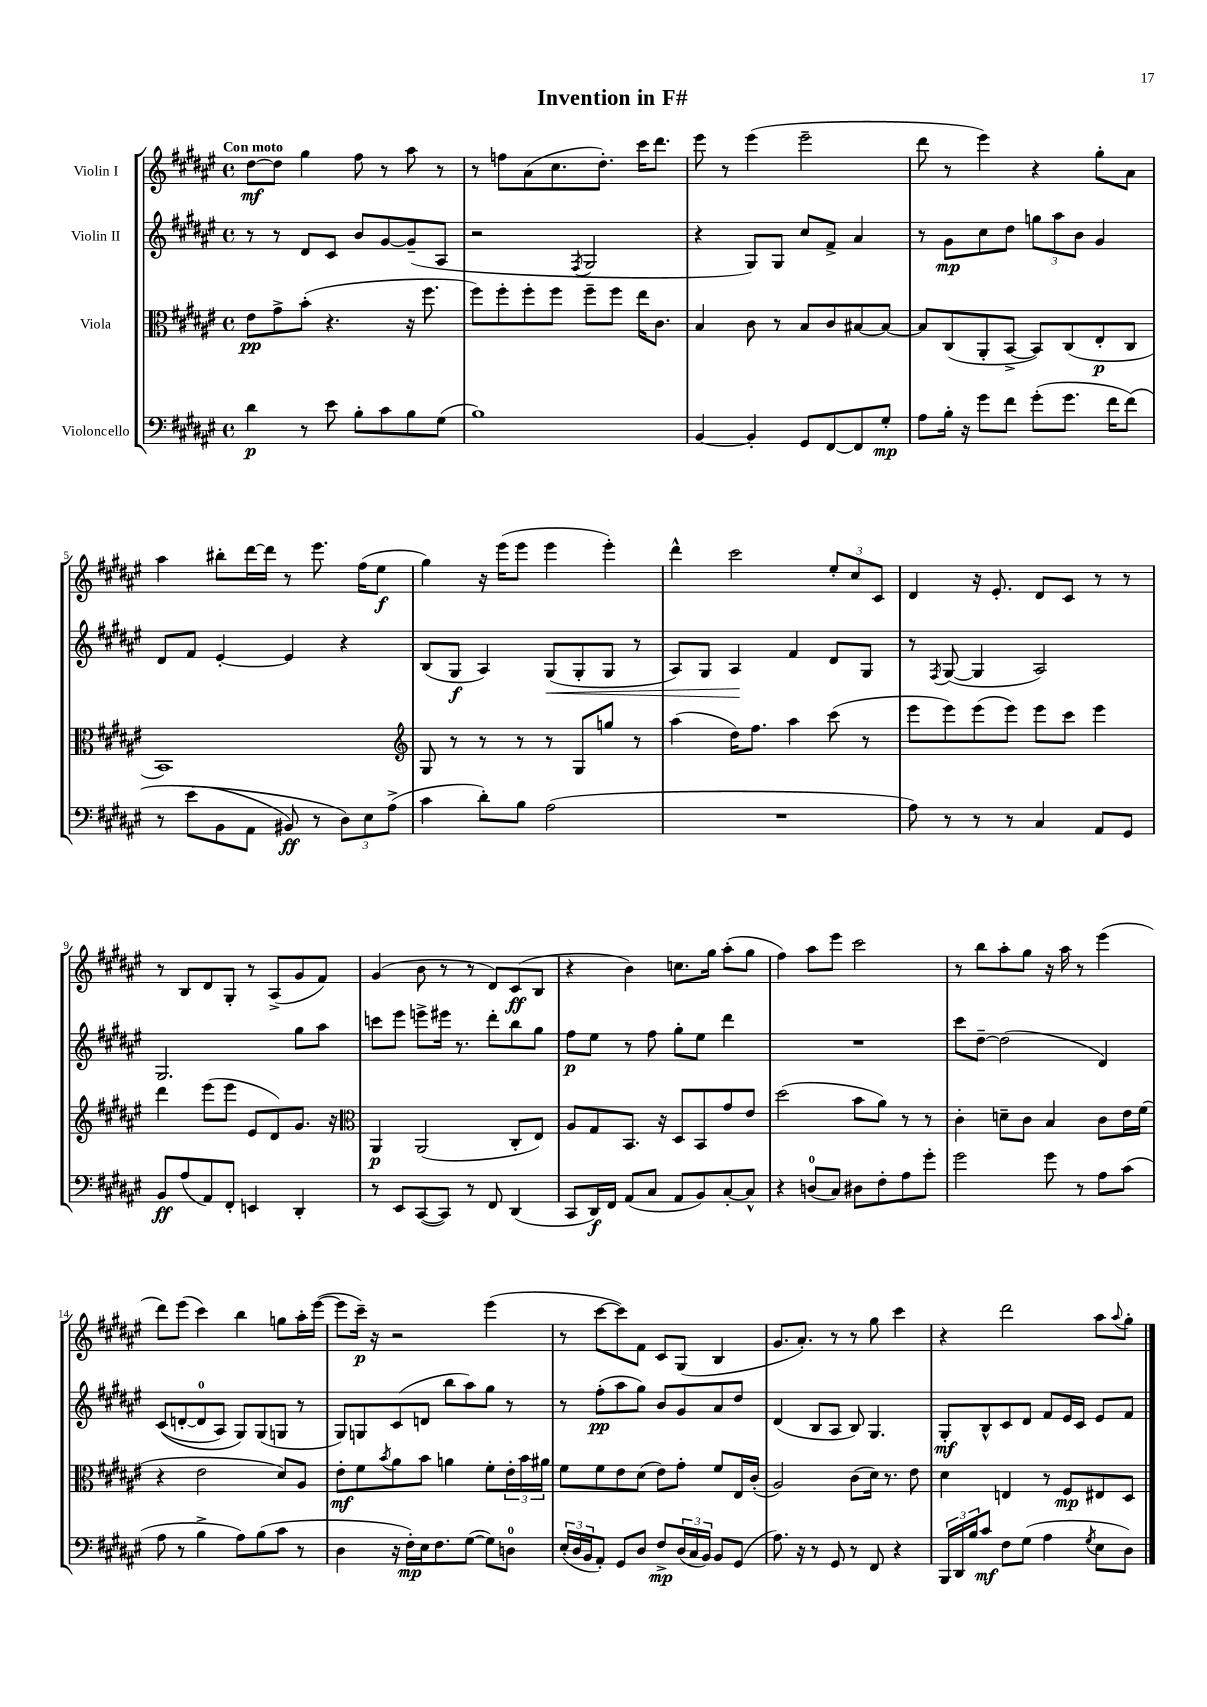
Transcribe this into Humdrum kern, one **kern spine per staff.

**kern	**kern	**kern	**kern
*staff4	*staff3	*staff2	*staff1
*clefF4	*clefC3	*clefG2	*clefG2
*k[f#c#g#d#a#e#]	*k[f#c#g#d#a#e#]	*k[f#c#g#d#a#e#]	*k[f#c#g#d#a#e#]
*M4/4	*M4/4	*M4/4	*M4/4
*met(c)	*met(c)	*met(c)	*met(c)
4d#\	8e#\L	8r	[8dd#\L
.	8g#^\	8r	8dd#\]J
8r	(8b'\J	8d#/L	4gg#\
8e#\	4.r	8c#/J	.
8B'\L	.	8b/L	8ff#\
8c#\	.	[8g#/	8r
8B\	16r	(8g#~/]	8aa#\
.	8.ff#\	.	.
(8G#\J	.	8A#/J	8r
=	=	=	=
1B)	8ff#\L)	2r	8r
.	8ff#'\	.	8ff\L
.	8ff#'\	.	(8a#\
.	8ff#\J	.	8.cc#\
.	.	8qF#/	.
.	8ff#~\L	2G#/	.
.	.	.	8.dd#'\J)
.	8ff#\J	.	.
.	16ee#\LK	.	16ccc#\LK
.	8.c#\J	.	8.ddd#\J
=	=	=	=
[4BB/	4B/	4r	8eee#\
.	.	.	8r
4BB'/]	8c#\	8G#/L)	(4eee#\
.	8r	8G#/J	.
8GG#/L	8B/L	8cc#/L	2eee#~\
[8FF#/	8c#/	8f#^/J	.
8FF#/]	[8B#/	4a#/	.
8G#'/J	8B#/_J	.	.
=	=	=	=
8A#\L	8B#/]L	8r	8ddd#\
16B'\Jk	(8C#/	8g#\L	8r
16r	.	.	.
8g#\L	8AA#'/	8cc#\	4eee#\)
8f#\J	[8BB^/J	8dd#\J	.
(8g#'\L	8BB/]L)	12gg\L	4r
.	.	12aa#\	.
8.g#\J	(8C#/	.	.
.	.	12b\J	.
.	8E#'/	4g#/	8gg#'\L
16f#\LK	.	.	.
&(8f#\J)	8C#/J	.	8a#\J
=	=	=	=
8r	1BB)	8d#/L	4aa#\
(8e#\L	.	8f#/J	.
8BB\	.	[4e#'/	8bb#'\L
8AA#\J	.	.	[16ddd#\L
.	.	.	16ddd#\]JJ
8BB#/)	.	4e#/]	8r
8r	.	.	8.eee#\
12D#\L&)	.	4r	.
.	.	.	(16ff#\LK
12E#\	.	.	.
.	.	.	8ee#\J
(12A#^\J	.	.	.
=	=	=	=
*	*clefG2	*	*
4c#\	8G#/	(8B/L	4gg#\)
.	8r	8G#/J	.
8d#'\L)	8r	4A#/)	16r
.	.	.	(16eee#\LK
8B\J	8r	.	8eee#\J
(2A#\	8r	(8G#/L	4eee#\
.	8G#/L	8G#'/	.
.	8gg/J	8G#/J	4eee#'\)
.	8r	8r	.
=	=	=	=
1r	(4aa#\	8A#/L)	4ddd#^^\
.	.	8G#/J	.
.	16dd#\LK)	4A#/	2ccc#\
.	8.ff#\J	.	.
.	4aa#\	4f#/	.
.	(8ccc#\	8d#/L	12ee#'/L
.	.	.	12cc#/
.	8r	8G#/J	.
.	.	.	12c#/J
=	=	=	=
8A#\)	8eee#\L	8r	4d#/
.	.	8qF#/	.
8r	8eee#\)	([8G#/	.
8r	(8eee#\	4G#/]	16r
.	.	.	8.e#'/
8r	8eee#\J)	.	.
4C#/	8eee#\L	2A#/)	8d#/L
.	8ccc#\J	.	8c#/J
8AA#/L	4eee#\	.	8r
8GG#/J	.	.	8r
=	=	=	=
8BB/L	4ddd#\	2.G#/	8r
(8A#/	.	.	8B/L
8AA#/)	(8eee#\L	.	8d#/
8FF#'/J	8eee#\J	.	8G#'/J
4EE/	8e#/L	.	8r
.	8d#/)	.	(8A#^/L
4DD#'/	8.g#/J	8gg#\L	8g#/
.	.	8aa#\J	8f#/J)
.	16r	.	.
=	=	=	=
*	*clefC3	*	*
8r	4AA#/	8ccc\L	(4g#/
8EE#/L	.	8eee#\J	.
([8CC#/	(2AA#/	8eee^\L	8b\
8CC#/]J)	.	16eee#\Jk	8r
.	.	8.r	.
8r	.	.	8r
8FF#/	.	8ddd#'\L	8d#/L)
(4DD#/	8C#'/L	8bb\	(8c#/
.	8E#/J)	8gg#\J	8B/J
=	=	=	=
8CC#/L	8A#/L	8ff#\L	4r
16DD#/L)	8G#/	8ee#\J	.
16FF#/JJ	.	.	.
(8AA#/L	8.BB/J	8r	4b\)
8C#/J	.	8ff#\	.
.	16r	.	.
8AA#/L	8D#/L	8gg#'\L	8.cc\L
8BB/)	8BB/	8ee#\J	.
.	.	.	16gg#\Jk
[8C#'/	8g#/	4ddd#\	(8aa#'\L
8C#^^/]J	8e#/J	.	8gg#\J
=	=	=	=
4r	(2dd#\	1r	4ff#\)
(8D/L	.	.	8aa#\L
8C#/J)	.	.	8eee#\J
8D#\L	8b\L	.	2ccc#\
8F#'\	8a#\J)	.	.
8A#\	8r	.	.
8g#'\J	8r	.	.
=	=	=	=
2g#\	4c#'\	8ccc#\L	8r
.	.	[8dd#~\J	8bb\L
.	8d~\L	(2dd#\]	8aa#'\
.	8c#\J	.	8gg#\J
8g#\	4B/	.	16r
.	.	.	16aa#\
8r	.	.	8r
8A#\L	8c#\L	4d#/)	(4eee#\
(8c#\J	16e#\L	.	.
.	(16f#\JJ	.	.
=	=	=	=
8A#\	4r	&((8c#/L	8ddd#\L)
8r	.	[8d'/	(8eee#\J
4B^\	2e#\	8d/]	4ccc#\)
.	.	8A#/J)	.
8A#\L)	.	8G#/L&)	4bb\
(8B\	.	(8G#/	.
8c#\J	8d#/L)	8G/J	8gg\L
8r	8A#/J	8r	16aa#'\L
.	.	.	([16eee#\JJ
=	=	=	=
4D#\	8e#'\L	8G#/L)	8eee#\]L
.	8f#\	8G/	16ccc#~\Jk)
.	.	.	16r
.	8qb/	.	.
16r	8a#\	(8c#/	2r
16F#'\LL)	.	.	.
16E#\J	8b\J	8d/J	.
8.F#\	.	.	.
.	4a\	8bb\L	.
([8G#\J	.	8aa#\)	.
8G#\]L)	8f#'\L	8gg#\J	(4eee#\
8D\J	24e#'\L	8r	.
.	24b\	.	.
.	24a#\JJ	.	.
=	=	=	=
(24E#'/LL	8f#\L	8r	8r
24D#/	.	.	.
24BB/J	.	.	.
8AA#'/J)	8f#\	(8ff#'\L	[8ccc#\L
8GG#/L	8e#\	8aa#\	8ccc#\])
8D#/J	(8d#\J	8gg#\J)	8f#\J
8F#^/L	8e#\L)	8b/L	8c#/L
(24D#/L	8g#'\J	8g#/	(8G#/J
24C#/	.	.	.
24BB/JJ)	.	.	.
8BB/L	8f#/L	8a#/	4B/
(8GG#/J	16E#/L	8dd#/J	.
.	(16c#'/JJ	.	.
=	=	=	=
8.A#\)	2A#/)	(4d#/	8.g#/L
16r	.	.	8.a#'/J)
8r	.	8B/L	.
8GG#/	.	8A#/J	8r
8r	(8c#\L	8B/)	8r
8FF#/	16d#\Jk)	4.G#/	8gg#\
.	8.r	.	.
4r	.	.	4ccc#\
.	8e#\	.	.
=	=	=	=
24BBB/LL	4d#\	8G#'/L	4r
24DD#/	.	.	.
24B/J	.	.	.
8c#/J	.	8B^^/	.
8F#\L	4E/	8c#/	2ddd#\
(8G#\J	.	8d#/J	.
4A#\	8r	8f#/L	.
.	8F#/L	16e#/L	.
.	.	16c#/JJ	.
8qG#/	.	.	.
8E#\L	8E#/	8e#/L	8aa#\L
.	.	.	8qqaa#/
8D#\J)	8D#/J	8f#/J	8gg#'\J
==	==	==	==
*-	*-	*-	*-
